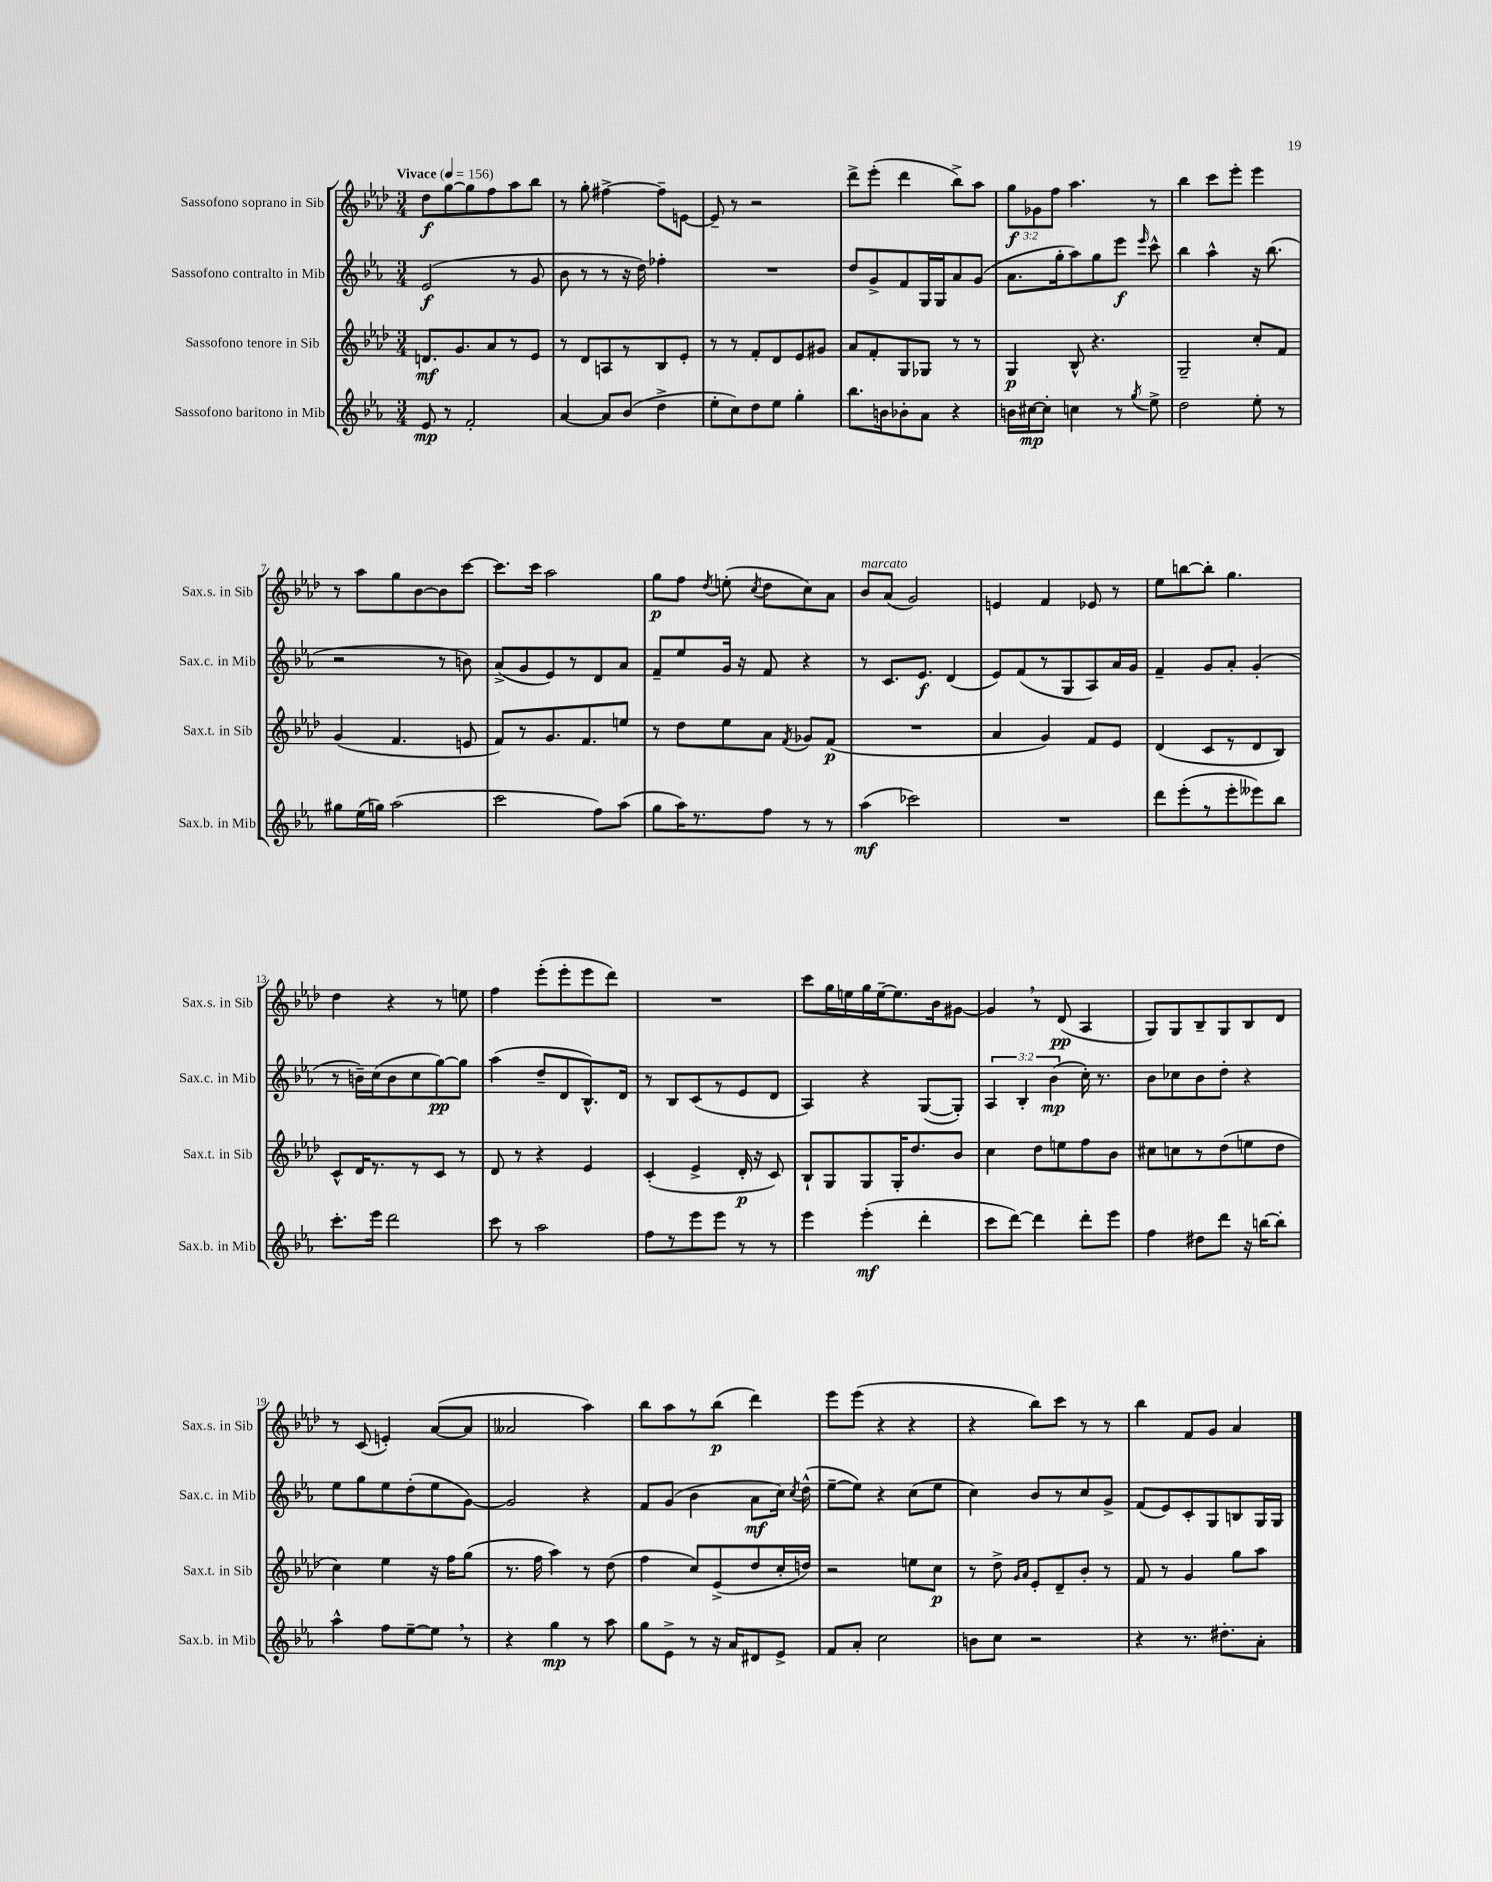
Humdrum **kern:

**kern	**kern	**kern	**kern
*staff4	*staff3	*staff2	*staff1
*clefG2	*clefG2	*clefG2	*clefG2
*k[b-e-a-]	*k[b-e-a-d-]	*k[b-e-a-]	*k[b-e-a-d-]
*M3/4	*M3/4	*M3/4	*M3/4
*MM156	*MM156	*MM156	*MM156
8e-/	8.d/L	(2e-/	8dd-\L
8r	.	.	[8gg\
.	8.g/	.	.
2f'/	.	.	8gg\]
.	8a-/	.	8ff\
.	8r	8r	8aa-\
.	8e-/J	8g/	8bb-\J
=	=	=	=
[4a-/	8r	8b-\	8r
.	8d-/L	8r	8gg'\
8a-/]L	8A/	8r	[4ff#^\
(8b-/J	8r	16r	.
.	.	16dd\)	.
4dd^\	8B-/	4ff-'\	8ff#~\]L
.	8e-'/J	.	[8e\J
=	=	=	=
8ee-'\L	8r	2.r	8e~/]
8cc\)	8r	.	8r
8dd\	8f'/L	.	2r
8ee-\J	8d-/	.	.
4gg'\	8e-/	.	.
.	8g#/J	.	.
=	=	=	=
8.bb-\L	8a-/L	8dd/L	8ddd-^\L
.	8f'/	8g^/	(8eee-'\J
16b\k	.	.	.
8b-'\	8G/	8f/	4ddd-\
8a-\J	8G-/J	16G/L	.
.	.	16G/J	.
4r	8r	8a-/	8bb-^\L)
.	8r	(8g/J	8aa-\J
=	=	=	=
16b\LL	4G/	8.a-\L	12gg\L
[16cc#\J	.	.	.
.	.	.	12g-\
8cc#'\]J	.	.	.
.	.	.	12ff\J
.	.	16gg'\k	.
4cc\	8B-^^/	8aa-\)	4.aa-\
.	4.r	8gg\	.
8r	.	8eee-\J	.
8qgg/	.	16qqeee-/	.
8ee-^\	.	8ccc^^\	8r
=	=	=	=
2dd\	2G~/	4bb-\	4bb-\
.	.	4aa-^^\	8ccc\L
.	.	.	8eee-'\J
8ee-'\	8cc'/L	16r	4eee-\
.	.	(8.bb-\	.
8r	8f/J	.	.
=	=	=	=
8gg#\L	(4g/	2r	8r
(16ee-\L	.	.	8aa-\L
16gg\JJ)	.	.	.
(2aa-\	4.f/	.	8gg\
.	.	.	[8b-\
.	.	8r	8b-\]
.	8e/	8b\)	[8ccc\J
=	=	=	=
2ccc\	8f/L)	(8a-^/L	8.ccc\]L
.	8r	8g/	.
.	.	.	16ccc\Jk
.	8.g/	8e-/)	2aa-\
.	.	8r	.
.	8.f/	.	.
8ff\L)	.	8d/	.
(8aa-\J	8ee/J	8a-/J	.
=	=	=	=
8gg\L	8r	8f~/L	8gg\L
16aa-\K)	8dd-\L	8ee-/	8ff\J
8.r	.	.	.
.	.	.	8qdd-/
.	8ee-\	16g/Jk	(8ee'\
.	.	16r	.
.	.	.	8qcc/
8ff\J	8a-\J	8f/	8dd-\L
.	8qf/	.	.
8r	8g-/L	4r	8cc\)
8r	(8f/J	.	8a-\J
=	=	=	=
(4aa-\	2.r	8r	8b-/L
.	.	8.c/L	(8a-/J
2ccc-\)	.	.	2g/)
.	.	8.e-/J	.
.	.	(4d/	.
=	=	=	=
2.r	4a-/	8e-/L)	4e/
.	.	(8f/	.
.	4g/)	8r	4f/
.	.	8G/	.
.	8f/L	8A-/)	8e-/
.	8e-/J	16a-/L	8r
.	.	16g/JJ	.
=	=	=	=
8ddd\L	(4d-/	4f~/	8ee-\L
(8eee-'\	.	.	[8bb\
8r	8c/L	8g/L	8bb'\]J
8eee-'\	8r	8a-'/J	4.gg\
8eee--\)	8d-/	(4g'/	.
8bb-\J	8B-/J)	.	.
=	=	=	=
8.ccc'\L	8c^^/L	8r	4dd-\
.	16d-/K	16b~\LL)	.
16eee-\Jk	8.r	(16cc\J	.
2ddd\	.	8b\	4r
.	8r	8cc\	.
.	8c/J	[8gg\)	8r
.	8r	8gg\]J	8ee\
=	=	=	=
8ccc\	8d-/	(4aa-\	4ff\
8r	8r	.	.
2aa-\	4r	8dd~/L	(8eee-'\L
.	.	8d/	8eee-'\
.	4e-/	8.B-^^/)	8eee-\
.	.	.	8ddd-\J)
.	.	16d/Jk	.
=	=	=	=
8ff\L	(4c'/	8r	2.r
8r	.	8B-/L	.
8eee-\	4e-^/	(8c/	.
8eee-\J	.	8r	.
8r	16d-'/	8e-/	.
.	16r	.	.
8r	8c/)	8d/J	.
=	=	=	=
4eee-\	8B-`/L	4A-/)	8ccc\L
.	8G/	.	16gg\L
.	.	.	16ee\
(4eee-'\	8G/	4r	16gg\
.	.	.	[16ee~\J
.	16G'/K	.	8.ee\]
.	8.dd-/	.	.
4ddd'\	.	([8G/L	.
.	.	.	16b-\k
.	8b-/J	8G'/]J)	[8g#\J
=	=	=	=
8ccc\L	4cc\	6A-/	4g#/]
[8ddd\J)	.	.	.
.	.	6B-'/	.
4ddd\]	8dd-\L	.	8r
.	.	(6b-\	.
.	8ee\	.	(8d-/
8ddd'\L	8ff\	16cc'\)	4A-/
.	.	8.r	.
8eee-\J	8b-\J	.	.
=	=	=	=
4ff\	8cc#\L	8b-\L	8G/L)
.	8cc\	8cc-\	8G/
8dd#\L	8r	8b-\	8B-~/
8ddd\J	(8dd-\	8dd'\J	8G/
16r	8ee\	4r	8B-/
[16bb\LK	.	.	.
8bb'\]J	8dd-\J	.	8d-/J
=	=	=	=
4aa-^^\	4cc\)	8ee-\L	8r
.	.	8gg\	(8c/
8ff\L	4ee-\	8ee-\	4e'/)
[8ee-~\	.	(8dd'\	.
8ee-\]J	16r	8ee-\	([8a-/L
.	16ff\LK	.	.
8r	(8gg\J	[8g\J)	8a-/]J
=	=	=	=
4r	8.r	2g/]	2a--/
.	16ff\	.	.
4gg\	4aa-\)	.	.
8r	8r	4r	4aa-\)
8aa-\	(8dd-\	.	.
=	=	=	=
8gg\L	4ff\	8f/L	8bb-\L
8e-^\J	.	(8g/J	8aa-\
8r	8cc/L)	4b-\	8r
16r	(8e-^/	.	(8bb-\J
16a-/LK	.	.	.
8d#/	8dd-/	8a-\L	4ddd-\)
8e-^/J	16cc'/L	16cc\Jk)	.
.	.	8qcc/	.
.	16dd/JJ)	(16dd^^\	.
=	=	=	=
8f/L	2r	[8ee-~\L	8eee-\L
8a-'/J	.	8ee-\]J)	(8eee-\J
2cc\	.	4r	4r
.	8ee\L	(8cc\L	4r
.	8cc\J	8ee-\J	.
=	=	=	=
8b\L	8r	4cc\)	4r
8cc\J	8dd-^\	.	.
.	16qqg/LL	.	.
.	16qqa-/JJ	.	.
2r	8e-'/L	8b-/L	8bb-\L)
.	8d-~/	8r	8ccc\J
.	8b-'/J	8cc/	8r
.	8r	8g^/J	8r
=	=	=	=
4r	8f/	(8f/L	4bb-\
.	8r	8e-/)	.
8.r	4g/	8c'/	8f/L
.	.	8G/	8g/J
8.dd#'\L	.	.	.
.	8gg\L	8B/	4a-/
8a-'\J	8aa-\J	16G/L	.
.	.	16G/JJ	.
==	==	==	==
*-	*-	*-	*-
